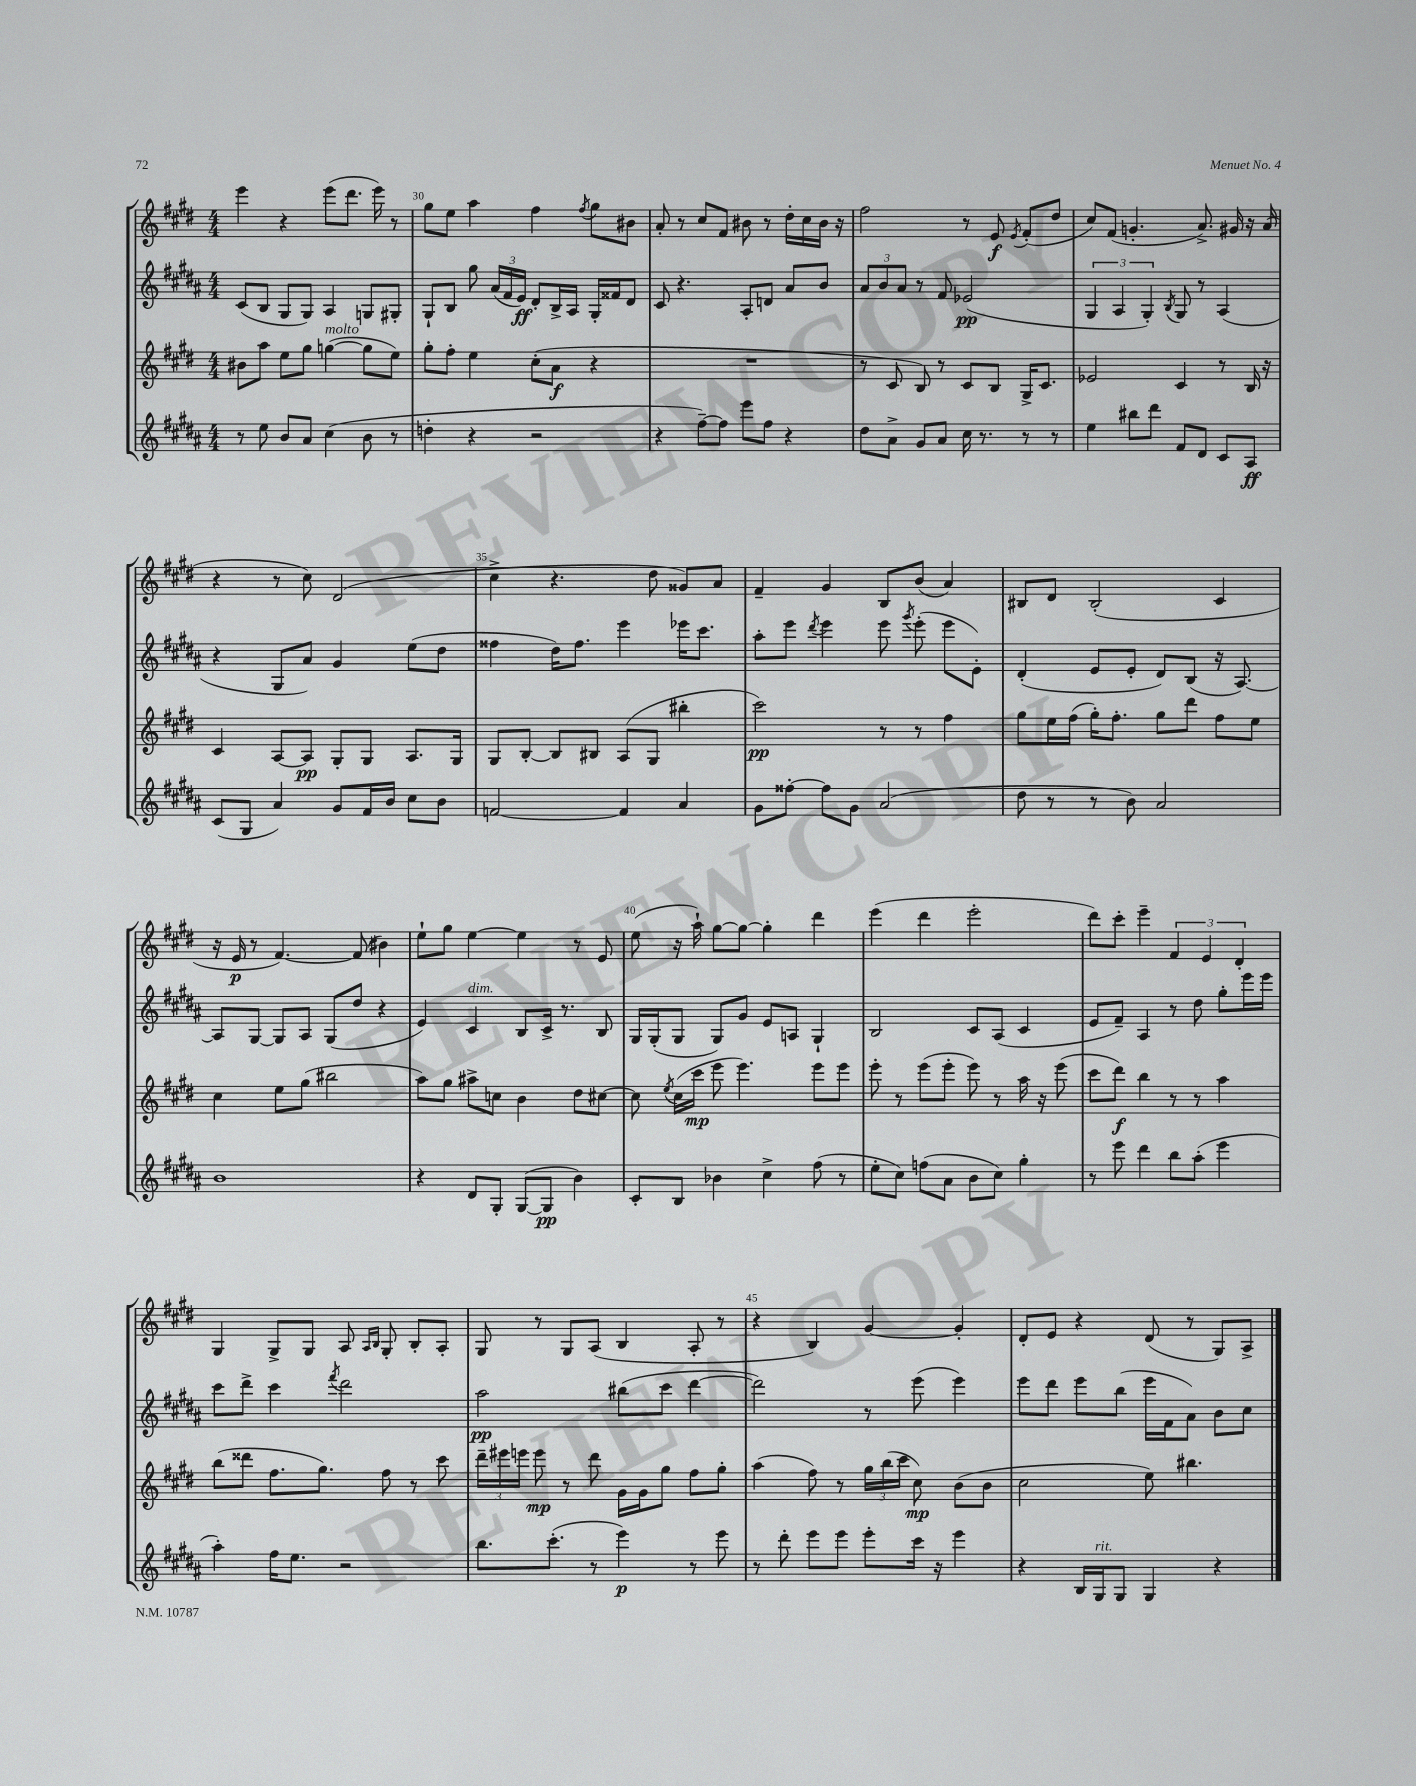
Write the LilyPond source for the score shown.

<<
\new StaffGroup <<
\new Staff = "s0" {
    \clef treble \key e \major \numericTimeSignature \time 4/4
    \autoBeamOff e'''4 r4 e'''8[( dis'''8.] e'''16) r8 |
    gis''8[ e''8] a''4 fis''4 \acciaccatura { fis''8 } gis''8[ bis'8] |
    a'8-. r8 cis''8[ fis'8] bis'8 r8 dis''16[-. cis''16 bis'16] r16 |
    fis''2 r8 e'8\f \acciaccatura { e'8 } fis'8[-.( dis''8] |
    cis''8[) fis'8]( g'4.-. a'8.->) gis'16 r16 a'16( |
    r4 r8 cis''8) dis'2( |
    cis''4-> r4. dis''8 gisis'8[) a'8] |
    fis'4-- gis'4 b8[ b'8]( a'4) |
    bis8[ dis'8] bis2-.( cis'4 |
    r16 e'16\p r8 fis'4.~) fis'8( bis'4) |
    e''8[-! gis''8] e''4~ e''4 r8 e'8 |
    e''8( r16 a''16-!) gis''8[~ gis''8]~ gis''4-. dis'''4 |
    e'''4( dis'''4 e'''2-. |
    dis'''8[) cis'''8]-. e'''4-- \tuplet 3/2 { fis'4 e'4 dis'4-. } |
    gis4 gis8[-> gis8] a8 \grace { a16[ b16] } gis8-. b8[-. a8]-. |
    gis8 r8 gis8[ a8]( b4 a8-. r8 |
    r4 b4) gis'4~ gis'4-. |
    dis'8[-. e'8] r4 dis'8( r8 gis8[) a8]-> \bar "|." |
}
\new Staff = "s1" {
    \clef treble \key b \major \numericTimeSignature \time 4/4
    \autoBeamOff cis'8[( b8] gis8[ gis8]) ais4 g8[ gis8]-. |
    gis8[-! b8] gis''8 \tuplet 3/2 { ais'16[( fis'16 e'16]\ff) } dis'8[-. b16-> ais16] gis16[-. fisis'16 dis'8] |
    cis'8 r4. ais8[-. d'8] ais'8[ b'8] |
    \tuplet 3/2 { ais'8[ b'8 ais'8] } r8 fis'8 ees'2\pp( |
    \tuplet 3/2 { gis4 ais4 gis4-.) } \acciaccatura { b8 } gis8 r8 ais4( |
    r4 gis8[ ais'8]) gis'4 e''8[( dis''8] |
    fisis''4 dis''16[) fisis''8.] e'''4 ees'''16[ cis'''8.] |
    ais''8[-. e'''8] \acciaccatura { dis'''8 } e'''4 e'''8 \acciaccatura { gis'''8 } e'''8-.( e'''8[ e'8]-.) |
    dis'4-.( e'8[ e'8]-. dis'8[) b8]( r16 ais8.~) |
    ais8[ gis8]~ gis8[ ais8] gis8[( dis''8] r4 |
    e'4) cis'4^\markup { \italic "dim." } b8[ cis'16]-> r8. b8 |
    gis16[ gis16-.( gis8] gis8[) gis'8] e'8[ a8] gis4-! |
    b2 cis'8[ ais8]( cis'4 |
    e'8[ fis'8]--) ais4 r8 dis''8 gis''8[-. e'''16 e'''16] |
    cis'''8[ dis'''8]-> cis'''4 \acciaccatura { fis'''8 } dis'''2 |
    ais''2\pp bis''8[( cis'''8] dis'''4~ |
    dis'''2) r8 e'''8( e'''4) |
    e'''8[ dis'''8] e'''8[ b''8]( e'''16[ fis'16 ais'8]) b'8[ cis''8] \bar "|." |
}
\new Staff = "s2" {
    \clef treble \key e \major \numericTimeSignature \time 4/4
    \autoBeamOff bis'8[ a''8] e''8[ gis''8] g''4~^\markup { \italic "molto" }( g''8[ e''8]) |
    gis''8[-. fis''8]-. e''4 cis''8[-.( a'8]\f r4 |
    R1 |
    r8 cis'8 b8) r8 cis'8[ b8] gis16[-> cis'8.] |
    ees'2 cis'4 r8 b16 r16 |
    cis'4 a8[~ a8]\pp gis8[-. gis8] a8.[ gis16] |
    gis8[ b8]~-. b8[ bis8] a8[( gis8] bis''4-. |
    cis'''2\pp) r8 r8 fis''4 |
    gis''8[ e''16 fis''16]( gis''16[-.) fis''8.]-. gis''8[ dis'''8] fis''8[ e''8] |
    cis''4 e''8[ gis''8]( bis''2 |
    a''8[) gis''8] ais''8[-> c''8] b'4 dis''8[ cis''8]~ |
    cis''8 \acciaccatura { e''8 } cis''16[( cis'''16]\mp e'''8 e'''4.) e'''8[ e'''8] |
    e'''8-. r8 e'''8[( e'''8]-. e'''8) r8 a''16 r16 e'''8( |
    cis'''8[ dis'''8]\f) b''4 r8 r8 a''4 |
    b''8[( disis'''8] fis''8.[ gis''8.]) fis''8 r8 cis'''8 |
    \tuplet 3/2 { dis'''16[-- eis'''16 e'''16] } e'''8\mp r8 dis'''8 gis'16[ gis'16 gis''8] fis''8[ gis''8]-. |
    a''4( fis''8) r8 \tuplet 3/2 { gis''16[ b''16( cis'''16] } cis''8\mp) b'8[( b'8] |
    cis''2 e''8) bis''4. \bar "|." |
}
\new Staff = "s3" {
    \clef treble \key b \major \numericTimeSignature \time 4/4
    \autoBeamOff r8 e''8 b'8[ ais'8] cis''4( b'8 r8 |
    d''4-. r4 r2 |
    r4 fis''8[~--) fis''8] e'''8[ fis''8] r4 |
    dis''8[ ais'8]-> gis'8[ ais'8] cis''16 r8. r8 r8 |
    e''4 bis''8[ dis'''8] fis'8[ dis'8] cis'8[ ais8]\ff |
    cis'8[( gis8] ais'4) gis'8[ fis'16 b'16] cis''8[ b'8] |
    f'2~ f'4 ais'4 |
    gis'8[ fisis''8]~-. fisis''8[ gis'8] ais'2( |
    dis''8 r8 r8 b'8) ais'2 |
    b'1 |
    r4 dis'8[ gis8]-. gis8[~( gis8]\pp b'4) |
    cis'8[-. b8] bes'4 cis''4-> fis''8( r8 |
    e''8[-. cis''8]) f''8[( ais'8] b'8[ cis''8]) gis''4-. |
    r8 e'''8 dis'''4 b''8[ ais''8]-.( e'''4 |
    ais''4-.) fis''16[ e''8.] r2 |
    b''8.[ cis'''8.]-.( r8 e'''4\p) r8 e'''8 |
    r8 dis'''8-. e'''8[ e'''8] e'''8[-. cis'''16] r16 e'''4 |
    r4 b16[ gis16^\markup { \italic "rit." } gis8] gis4 r4 \bar "|." |
}
>>
>>
\layout { \context { \Score currentBarNumber = #29 \override BarNumber.break-visibility = ##(#f #t #t) barNumberVisibility = #(every-nth-bar-number-visible 5) } }
